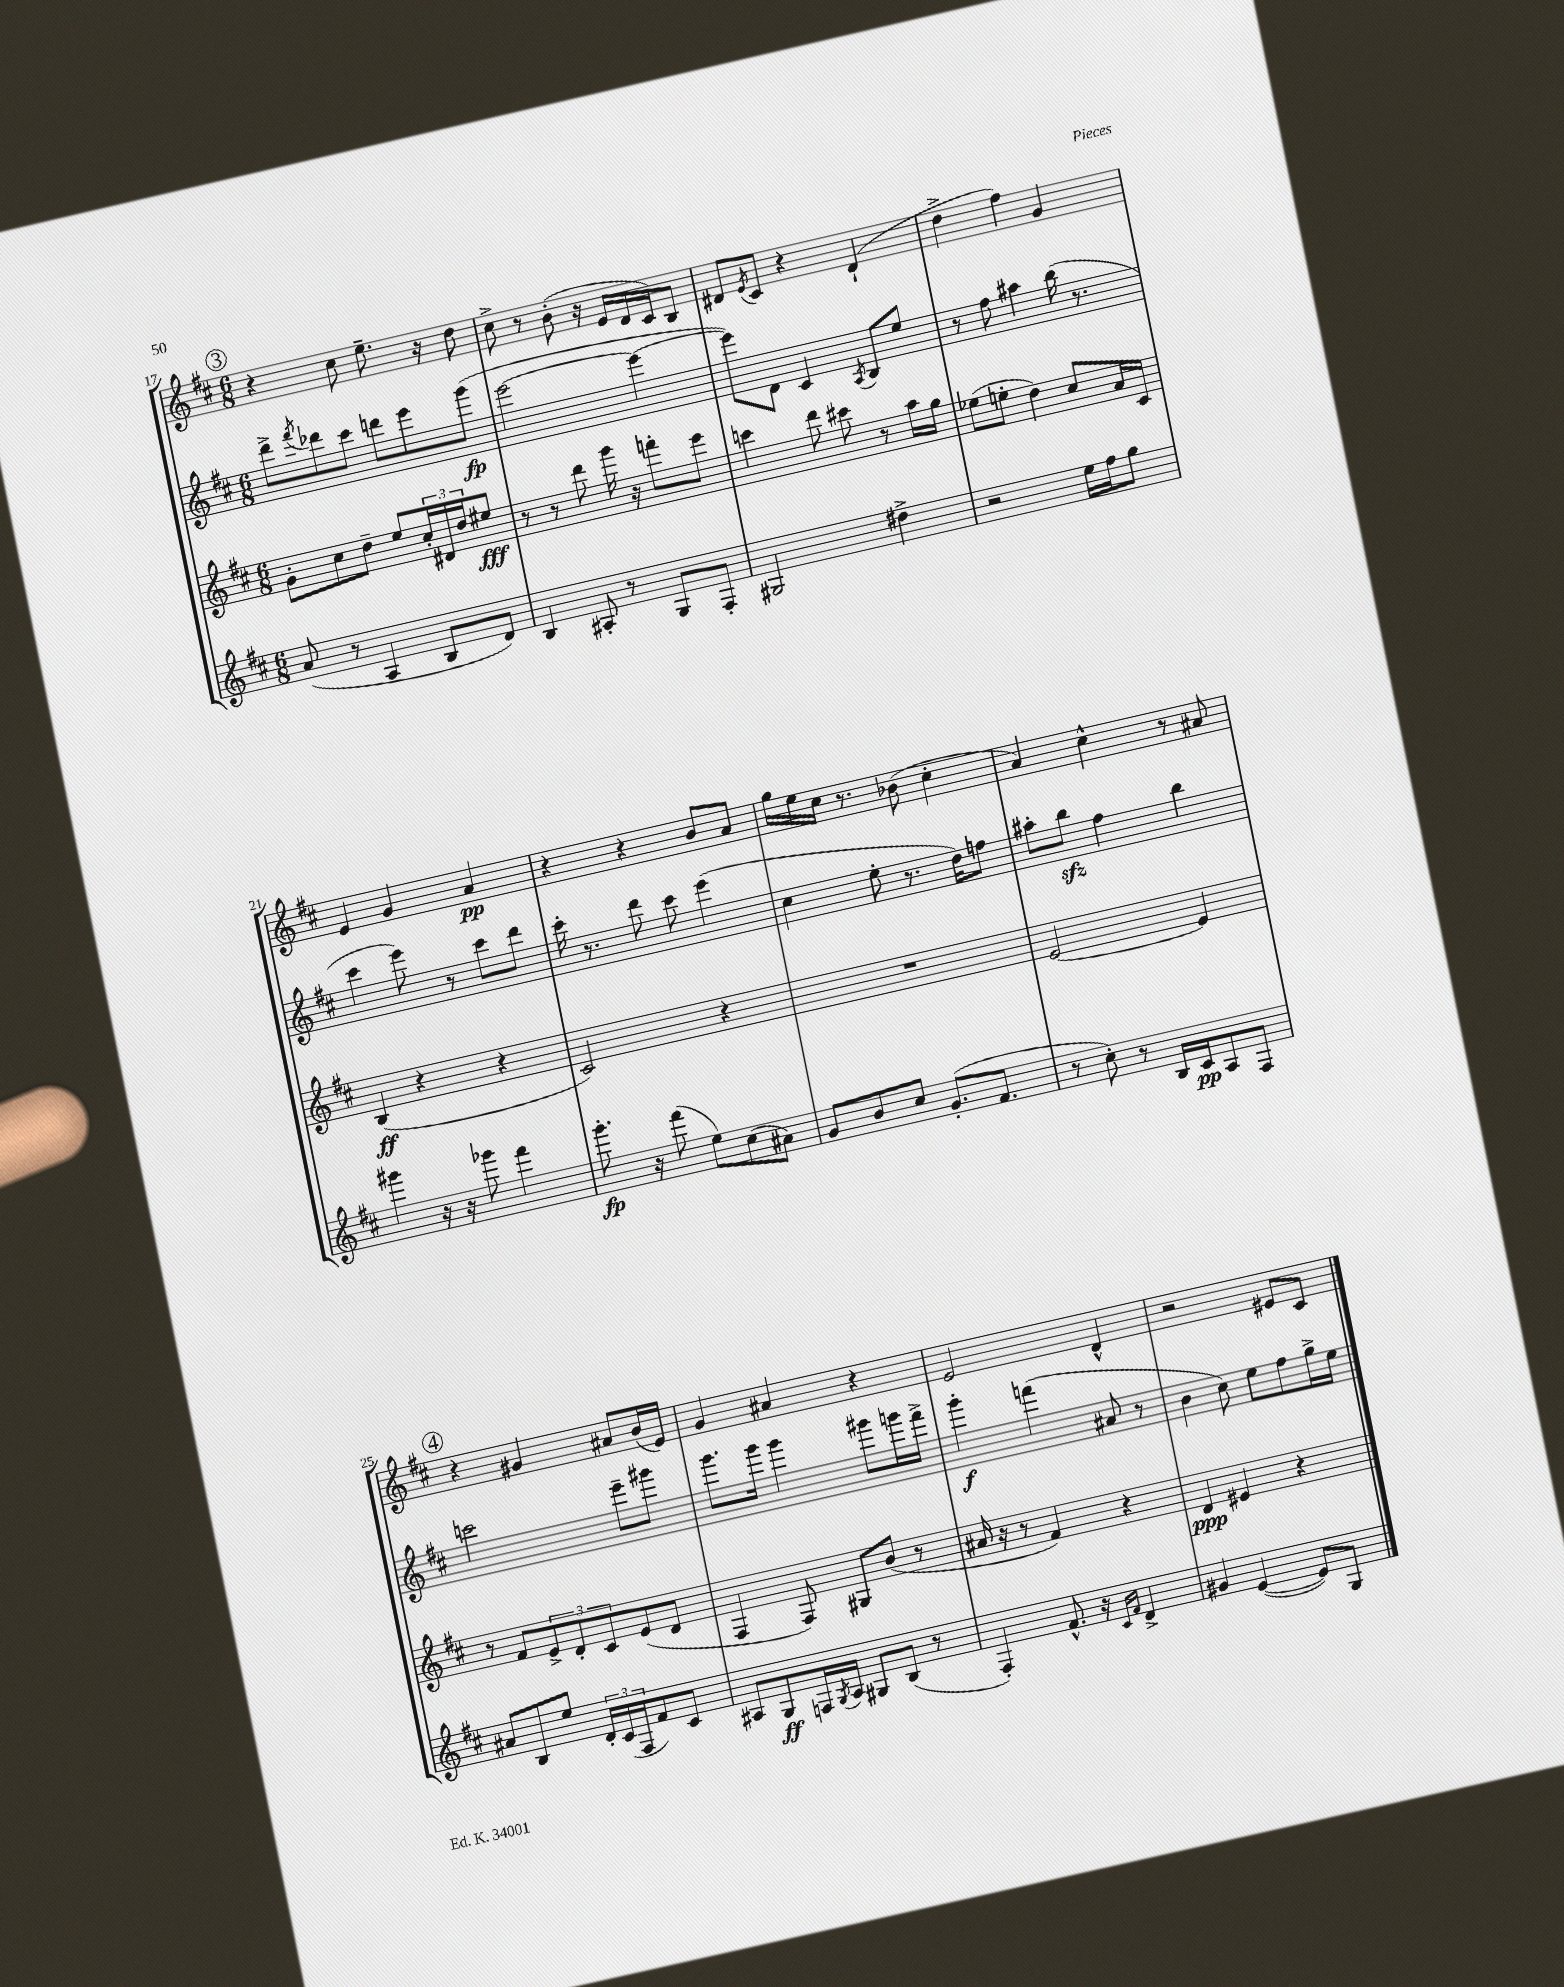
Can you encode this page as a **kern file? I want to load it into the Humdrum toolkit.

**kern	**kern	**kern	**kern
*staff4	*staff3	*staff2	*staff1
*clefG2	*clefG2	*clefG2	*clefG2
*k[f#c#]	*k[f#c#]	*k[f#c#]	*k[f#c#]
*M6/8	*M6/8	*M6/8	*M6/8
(8a	8g'	8ddd^	4r
.	.	8qfff#	.
8r	8cc#	8ddd-	.
4A	8dd~	8ccc#	8cc#
.	8ee	8ddd	8.ee~
8B	24cc#'	8eee	.
.	24d#	.	.
.	.	.	16r
.	24dd	.	.
8d)	8ee#	(8ggg	8dd
=	=	=	=
4B	8r	[2eee	8cc#^
.	8r	.	8r
8A#'	8ddd	.	(8b'
8r	16ggg	.	16r
.	16r	.	16e
8G	8fff'	4eee_	16d
.	.	.	16c#)
8F#'	8eee	.	8B
=	=	=	=
2G#	4ccc	8eee])	8d#
.	.	.	8qe
.	.	8d	8c#
.	8ddd	4c#	4r
.	8ccc#	.	.
.	.	8qA	.
4dd#^	8r	8B	(4d#`
.	16aa	8ee	.
.	16gg	.	.
=	=	=	=
2r	(8ee-	8r	4dd^
.	8ee'	8ff#	.
.	4dd)	4aa#	4ff#)
16ee	8cc#	(16bb	4g
16ff#	.	8.r	.
8gg	16a	.	.
.	16c#	.	.
=	=	=	=
4ggg#	(4B	4ccc#	4e
16r	4r	8eee)	4g
16r	.	.	.
8ggg-	.	8r	.
4fff#	4r	8ccc#	4a
.	.	8ddd	.
=	=	=	=
8.ggg'	2c#)	16ccc#'	4r
.	.	8.r	.
16r	.	.	.
(8fff#	.	8ddd	4r
8ee)	.	8ccc#	.
(8cc#	4r	(4eee	8b
8a#)	.	.	8a
=	=	=	=
8g	2.r	4cc#	16gg
.	.	.	16ee
8b	.	.	16cc#
.	.	.	8.r
8cc#	.	8ee'	.
(8.g'	.	8.r	(8b-
.	.	.	4cc#'
8.f#	.	16dd)	.
.	.	8ff	.
=	=	=	=
8r	[2e	8aa#'	4a)
8cc#')	.	8bb	.
8r	.	4ff#	4cc#^^
16B	.	.	.
16c#	.	.	.
8A	4e]	4bb	8r
8F#	.	.	8a#
=	=	=	=
8a#	8r	2ccc	4r
8B	8f#	.	.
8ee	12e^	.	4g#
.	12d'	.	.
24d'	.	.	.
(24c#	12c#	.	.
24F#	.	.	.
8f#)	(8e	8eee~	8a#
8c#	8d	8ggg#	(16b
.	.	.	16e)
=	=	=	=
8A#	4F#	8.ggg	4g
8G	.	.	.
.	.	16ggg	.
16F	8F#)	4ggg	4a#
8qG	.	.	.
16A#	.	.	.
8G#	8G#	.	.
(8B	(8b	8ggg#	4r
8r	8r	16ggg	.
.	.	16fff#^	.
=	=	=	=
4F#')	16a#	4ggg'	2e
.	16r	.	.
.	8r	.	.
8.f#^^	4f#)	(4fff	.
16r	.	.	.
16qqc#	.	.	.
16qqf#	.	.	.
4d^	4r	8a#	4d^^
.	.	8r	.
=	=	=	=
4g#	4d	4b	2r
([4e	4e#	8cc#)	.
.	.	8ee	.
8e])	4r	8ff#	8e#
8G	.	16gg^	8c#
.	.	16ee	.
==	==	==	==
*-	*-	*-	*-
